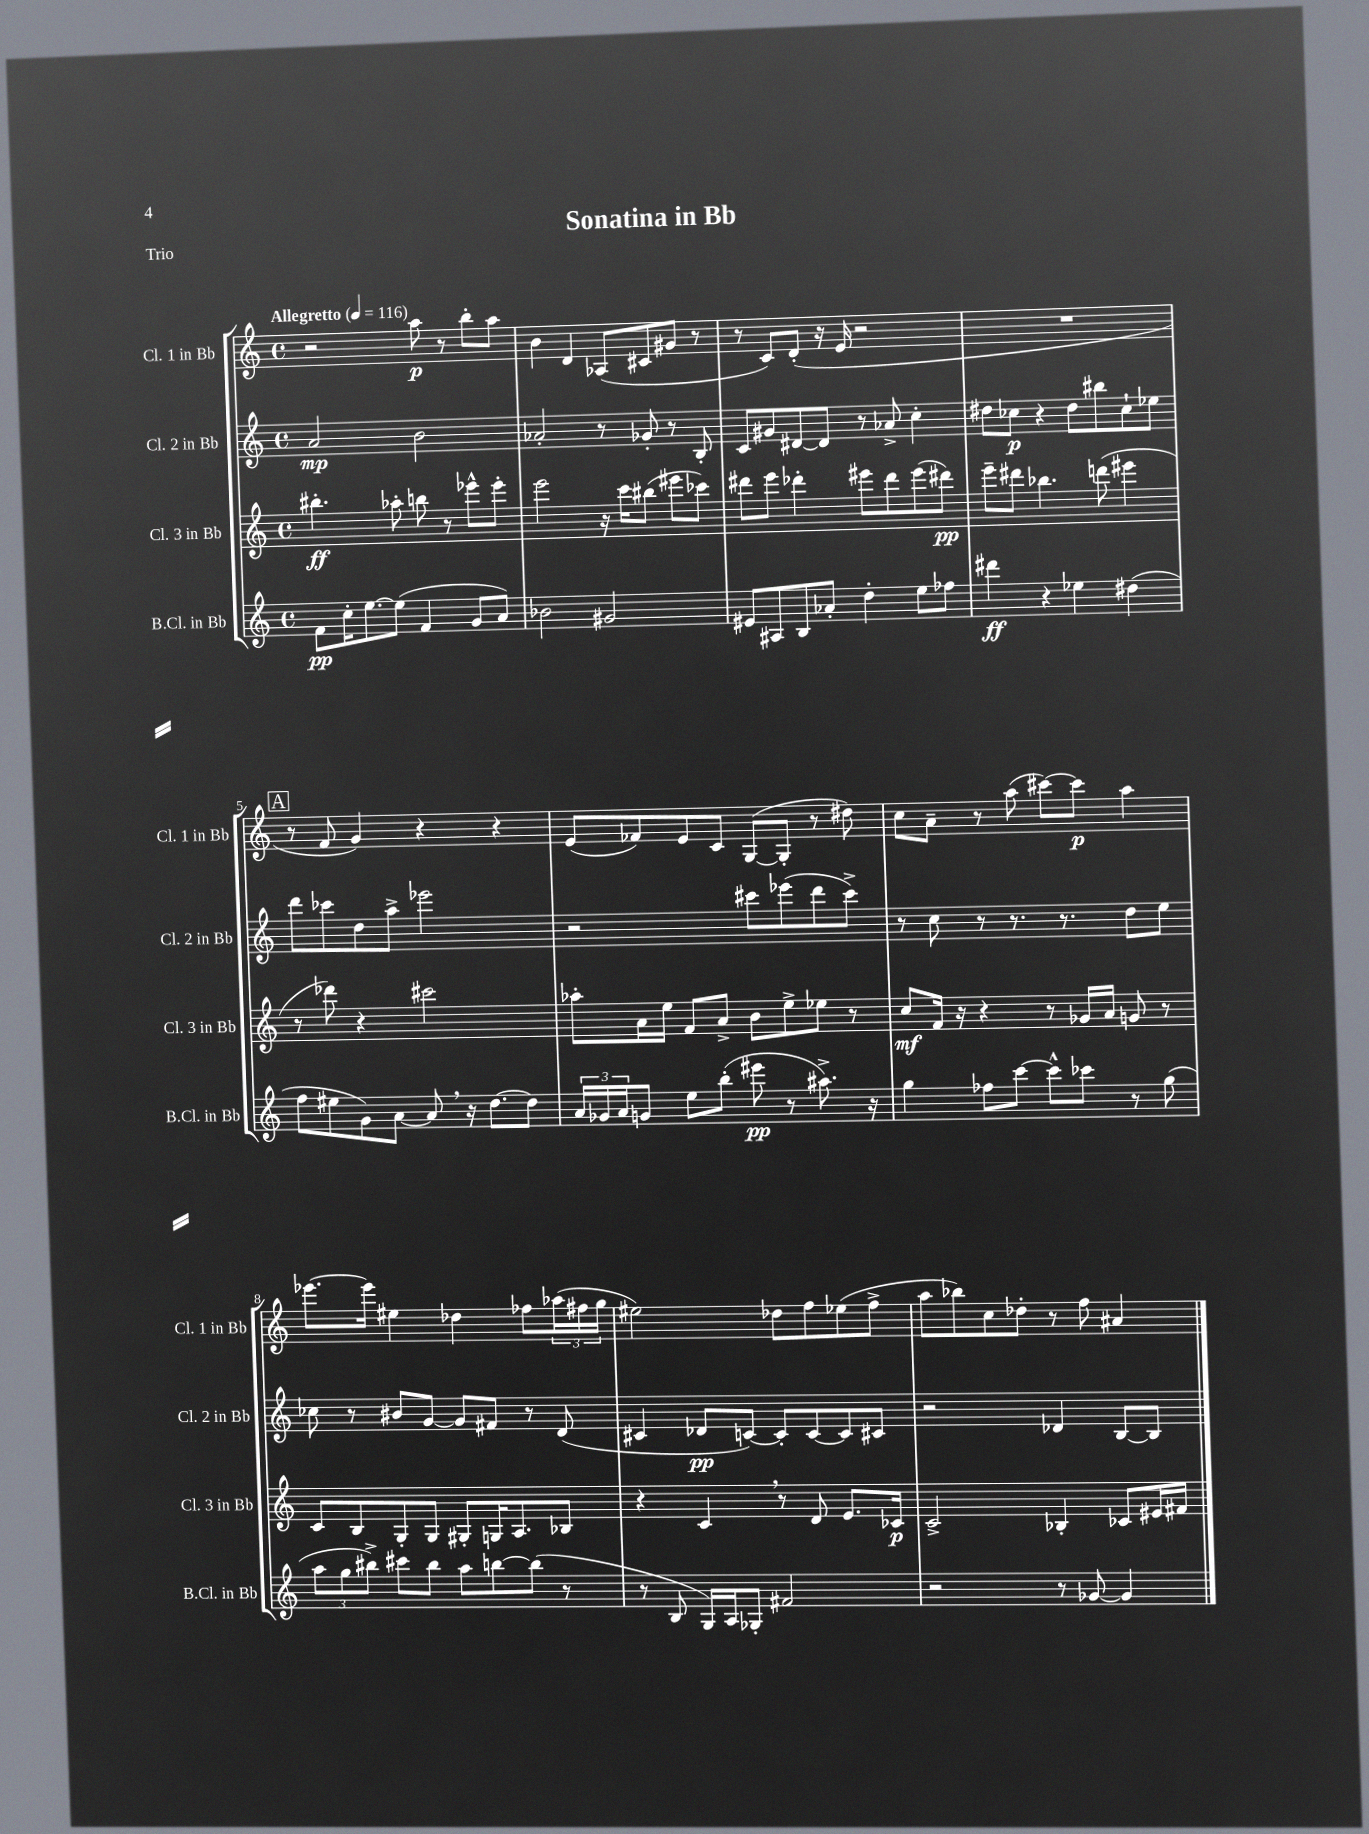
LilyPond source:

\header { title = "Sonatina in Bb" piece = "Trio" }
<<
\new StaffGroup <<
\new Staff = "s0" \with { instrumentName = "Cl. 1 in Bb" shortInstrumentName = "Cl. 1 in Bb" } {
    \clef treble \key c \major \defaultTimeSignature \time 4/4 \tempo "Allegretto" 4 = 116
    r2 a''8\p r8 b''8-. a''8 |
    b'4 d'4 aes8( cis'8 gis'8 r8 |
    r8 c'8) d'8-.( r16 e'16 r2 |
    R1 |
    \mark \markup { \box "A" } r8 f'8 g'4) r4 r4 |
    e'8( fes'8) e'8 c'8 g8~( g8-. r8 dis''8) |
    c''8 a'8-- r8 a''8( cis'''8~) cis'''8\p a''4 |
    ees'''8.~ ees'''16 eis''4 des''4 fes''8 \tuplet 3/2 { aes''16( fis''16 g''16 } |
    eis''2) des''8 f''8 ees''8( f''8-> |
    a''8 bes''8) c''8 des''8-. r8 f''8 ais'4 \bar "|." |
}
\new Staff = "s1" \with { instrumentName = "Cl. 2 in Bb" shortInstrumentName = "Cl. 2 in Bb" } {
    \clef treble \key c \major \defaultTimeSignature \time 4/4
    a'2\mp b'2 |
    aes'2-. r8 ges'8-. r8 b8-. |
    c'8 gis'8 dis'8~ dis'8 r8 aes'8-> c''4-. |
    dis''8 ces''8\p r4 dis''8 bis''8 ces''8-! ees''8 |
    \mark \markup { \box "A" } d'''8 ces'''8 d''8 a''8-> ees'''2 |
    r2 cis'''8 ees'''8( d'''8 cis'''8->) |
    r8 c''8 r8 r8. r8. d''8 e''8 |
    ces''8 r8 bis'8 g'8~ g'8 fis'8 r8 d'8( |
    cis'4 des'8\pp c'8~) c'8-. c'8~ c'8 cis'8 |
    r2 des'4 b8~ b8 \bar "|." |
}
\new Staff = "s2" \with { instrumentName = "Cl. 3 in Bb" shortInstrumentName = "Cl. 3 in Bb" } {
    \clef treble \key c \major \defaultTimeSignature \time 4/4
    bis''4.-.\ff aes''8-. b''8 r8 ees'''8-^ ees'''8-. |
    e'''2 r16 c'''16 bis''8( eis'''8 ces'''8) |
    dis'''8 e'''8 des'''4-. eis'''8 des'''8 eis'''8( dis'''8\pp) |
    e'''8-- dis'''8 bes''4. d'''8( eis'''4 |
    \mark \markup { \box "A" } r8 des'''8) r4 cis'''2 |
    aes''8-. a'16 e''16 f'8 a'8-> b'8 e''8-> ees''8 r8 |
    c''8\mf f'16 r16 r4 r8 ges'16 a'16 g'8 r8 |
    c'8 b8 g8-. g8 gis8-. g16 a8. bes8 |
    r4 c'4 \breathe r8 d'8 e'8. ces'16\p |
    c'2-> bes4-. ces'8 eis'16 fis'16 \bar "|." |
}
\new Staff = "s3" \with { instrumentName = "B.Cl. in Bb" shortInstrumentName = "B.Cl. in Bb" } {
    \clef treble \key c \major \defaultTimeSignature \time 4/4
    f'8\pp c''16-. e''8.~ e''8( f'4 g'8 a'8) |
    bes'2 gis'2 |
    eis'8 ais8 b8 aes'8-. d''4-. e''8 fes''8 |
    dis'''4\ff r4 ees''4 dis''4( |
    \mark \markup { \box "A" } f''8 eis''8 g'8) a'8~ a'8 \breathe r16 d''8.~ d''8 |
    \tuplet 3/2 { a'16 ges'16 a'16 } g'8 e''8 b''8-.( eis'''8\pp r8 ais''8.->) r16 |
    g''4 fes''8 c'''8~ c'''8-^ ces'''8 r8 g''8( |
    \tuplet 3/2 { a''8 g''8 bis''8->) } cis'''8 bis''8 a''8 b''8~ b''8( r8 |
    r8 b8 g16) a16 ges8-. fis'2 |
    r2 r8 ges'8~ ges'4 \bar "|." |
}
>>
>>
